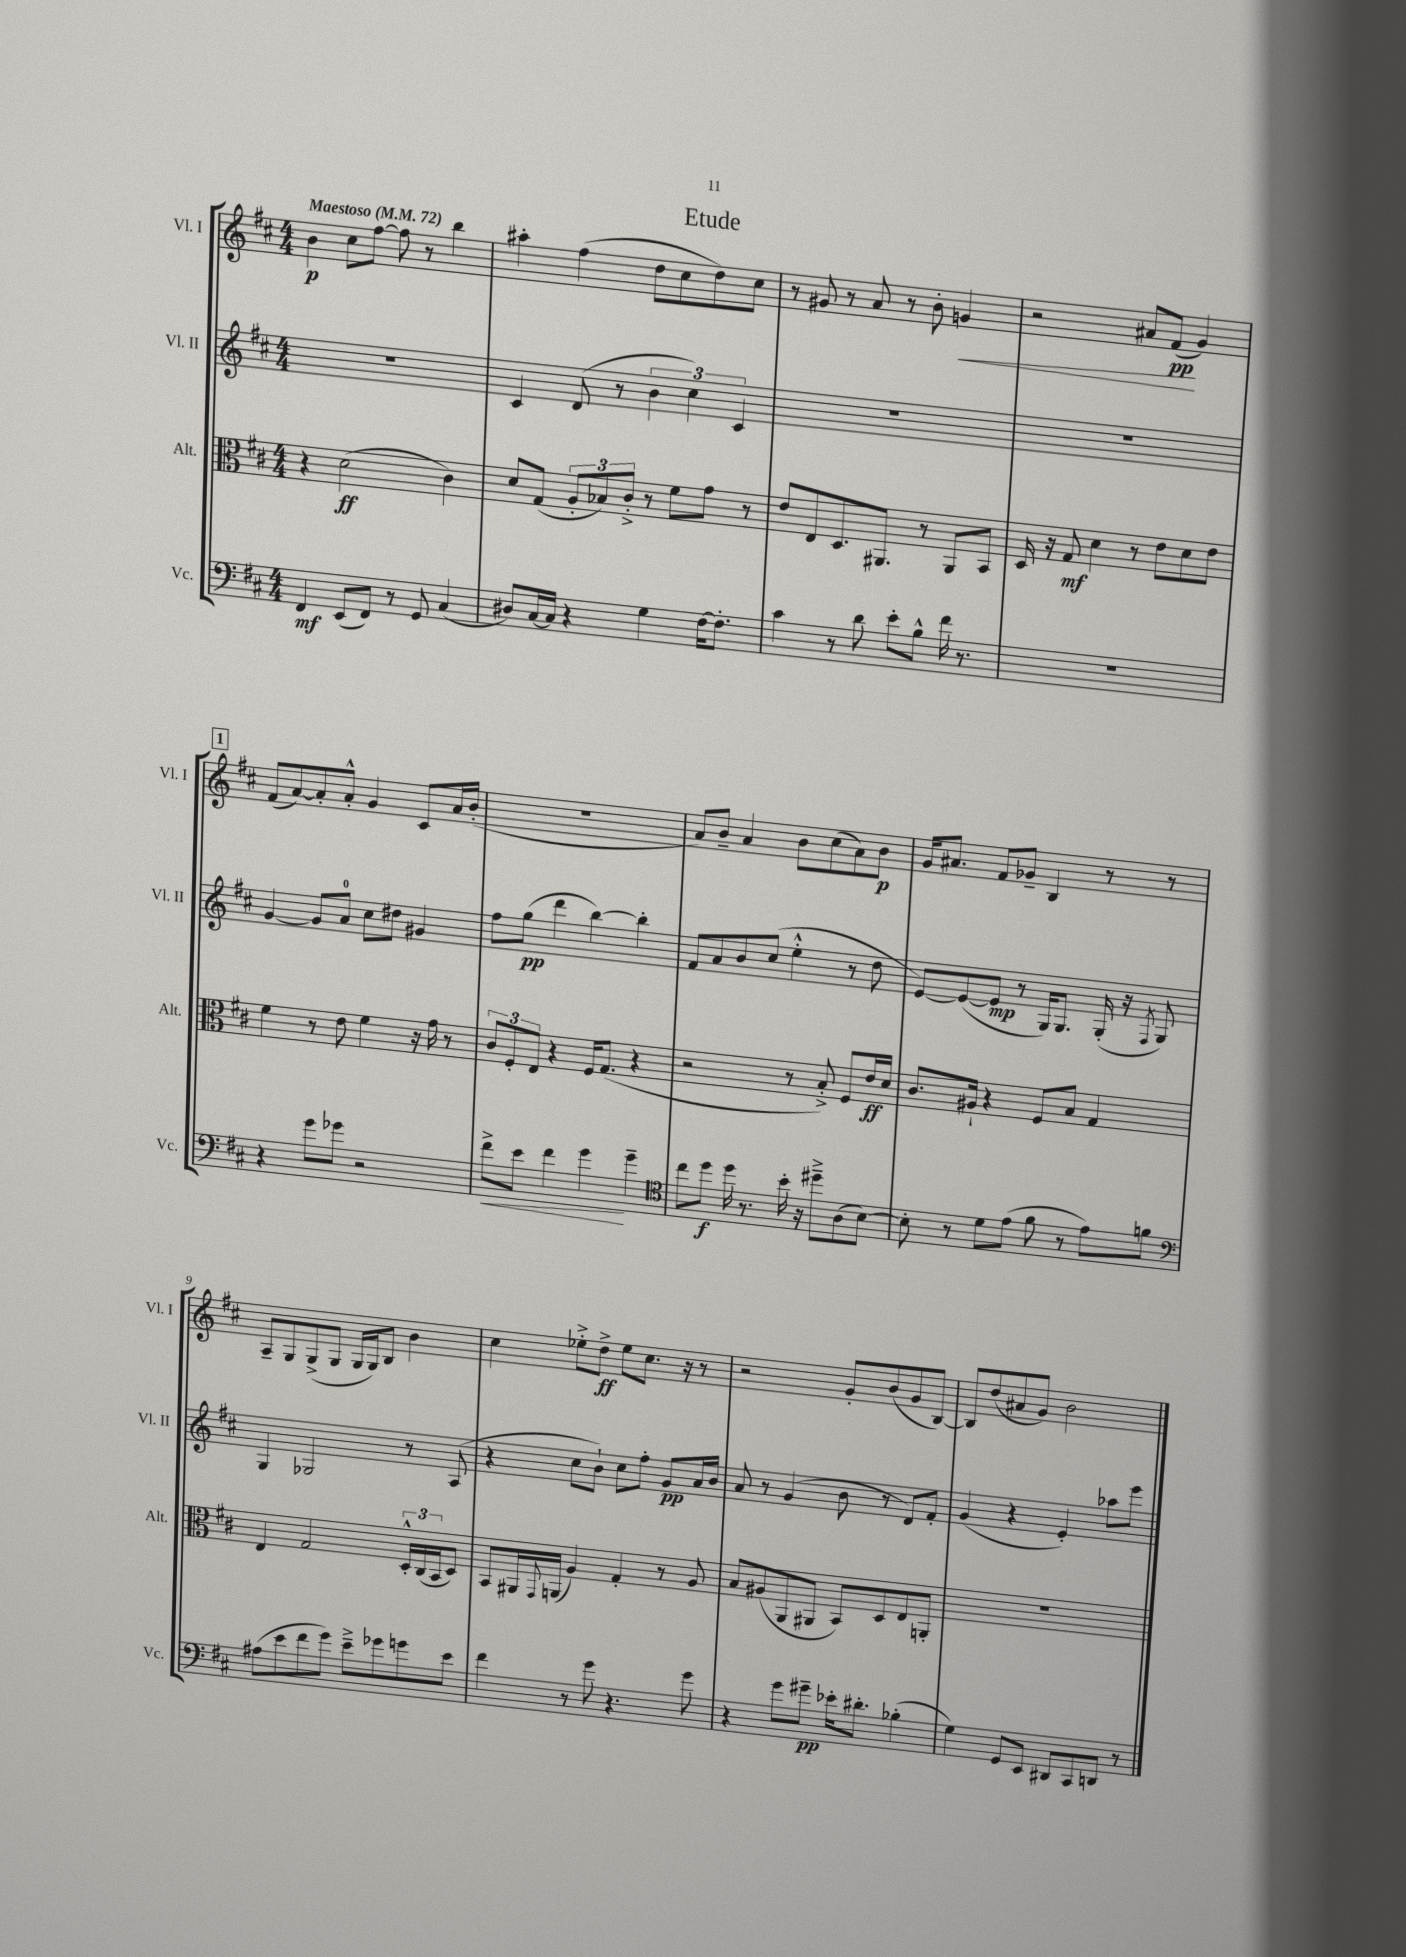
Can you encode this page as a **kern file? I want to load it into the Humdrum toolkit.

**kern	**kern	**kern	**kern
*staff4	*staff3	*staff2	*staff1
*clefF4	*clefC3	*clefG2	*clefG2
*k[f#c#]	*k[f#c#]	*k[f#c#]	*k[f#c#]
*M4/4	*M4/4	*M4/4	*M4/4
*MM72	*MM72	*MM72	*MM72
4FF#/	4r	1r	4b\
(8EE/L	(2d\	.	8cc#\L
8FF#/J)	.	.	[8ff#\J
8r	.	.	8ff#\]
8GG/	.	.	8r
(4C#/	4c#\)	.	4bb\
=	=	=	=
8D#/L)	8d/L	4c#/	4aa#'\
[16C#/L	(8G/J	.	.
16C#/]JJ	.	.	.
4r	12A'/L	(8d/	(4ff#\
.	12B-/)	.	.
.	.	8r	.
.	12c#'^/J	.	.
4G\	8r	6b\	8dd\L
.	8f#\L	.	8cc#\
.	.	6cc#\)	.
[16F#\LK	8g\J	.	8dd\)
8.F#'\]J	.	.	.
.	.	6c#/	.
.	8r	.	8cc#\J
=	=	=	=
4c#\	8e/L	1r	8r
.	8E/	.	8g#/
8r	8.D/	.	8r
8d\	.	.	8a/
.	8.AA#/J	.	.
8e'\L	.	.	8r
8B^^\J	8r	.	8b'\
16f#\	8AA#/L	.	4g/
8.r	.	.	.
.	8BB/J	.	.
=	=	=	=
1r	16D/	1r	2r
.	16r	.	.
.	8G/	.	.
.	4d\	.	.
.	8r	.	8a#/L
.	8e\L	.	(8f#/J
.	8d\	.	4g/)
.	8e\J	.	.
=	=	=	=
4r	4f#\	[4g/	(8f#/L
.	.	.	[8a/)
8g\L	8r	8g/]L	8a'/]
8g-\J	8e\	8a/J	8a'^^/J
2r	4f#\	8cc#\L	4g/
.	.	8dd#\J	.
.	16r	4g#/	8c#/L
.	16g\	.	.
.	8r	.	16a/L
.	.	.	(16b'/JJ
=	=	=	=
8f#^\L	12c#/L	8ff#\L	1r
.	12F#'/	.	.
8e\J	.	(8gg\J	.
.	12E/J	.	.
4f#\	4r	4ddd\	.
4g\	16F#/LK	[4bb\)	.
.	(8.G/J	.	.
4g~\	4r	4bb'\]	.
=	=	=	=
*clefC4	*	*	*
8cc#\L	2r	8f#/L	8a/L)
8dd\J	.	8a/	8b~/J
16dd\	.	8b/	4a/
8.r	.	.	.
.	.	(8cc#/J	.
16b'\	8r	4ee'^^\	8b\L
16r	.	.	.
8dd#~^\L	8B'^/)	.	(8cc#\
(8A\	8F#/L	8r	8a\)
[8B\J)	16e/L	8dd\	8b\J
.	16d/JJ	.	.
=	=	=	=
8B'\]	8.c#/L	[8e/L)	16g/LK
.	.	.	8.a#/J
8r	.	(8e/_	.
.	16A#`/Jk	.	.
8d\L	4r	8e/]J	8f#/L
(8e\J	.	8r	8g-~/J
8f#\	8F#/L	16G/LK)	4B/
.	.	8.G/J	.
8r	8B/J	.	.
8e\L)	4G/	(16G'/	8r
.	.	16r	.
.	.	8qF#/	.
8f\J	.	8G/)	8r
=	=	=	=
*clefF4	*	*	*
(8A#\L	4E/	4G/	8A~/L
8e\	.	.	8G/
8f#\	2G/	2G-/	(8G^/
8g\J)	.	.	8G/J
8e~^\L	.	.	16G/LL
.	.	.	16G/J)
8g-\	.	.	8B/J
8g\	24D'^^/LL	8r	4b\
.	(24C#/	.	.
.	24BB/J	.	.
8e\J	8D/J)	(8A/	.
=	=	=	=
4f#\	8BB/L	4r	4cc#\
.	16AA#/L	.	.
.	8qqGG/	.	.
.	(16AA/JJ	.	.
8r	4A/)	8cc#\L	8ee-'^\L
8g\	.	8b`\J)	8dd^\J
4.r	4G'/	8cc#\L	8ee-\L
.	.	8ff#'\J	8.cc#\J
.	8r	8g/L	.
.	.	.	16r
8g\	8A/	16a/L	8r
.	.	16b/JJ	.
=	=	=	=
4r	8B/L	8a/	2r
.	(8A#/	8r	.
8g\L	8AA/	(4g/	.
8g#~\J	8AA#/J	.	.
16e-'\LK	8BB/L)	8b\	8g'/L
8.d#'\J	.	.	.
.	8D/	8r	(8b/
(4B-'\	8E/	8d/L)	8g/
.	8AA'/J	8f#'/J	[8B/J)
=	=	=	=
4G\)	1r	(4g/	8B/]L
.	.	.	(8dd/
8GG/L	.	4r	8a#/
8EE/J	.	.	8g/J)
8DD#/L	.	4e'/)	2b\
8CC#/	.	.	.
8DD/J	.	8aa-\L	.
8r	.	8eee\J	.
==	==	==	==
*-	*-	*-	*-
